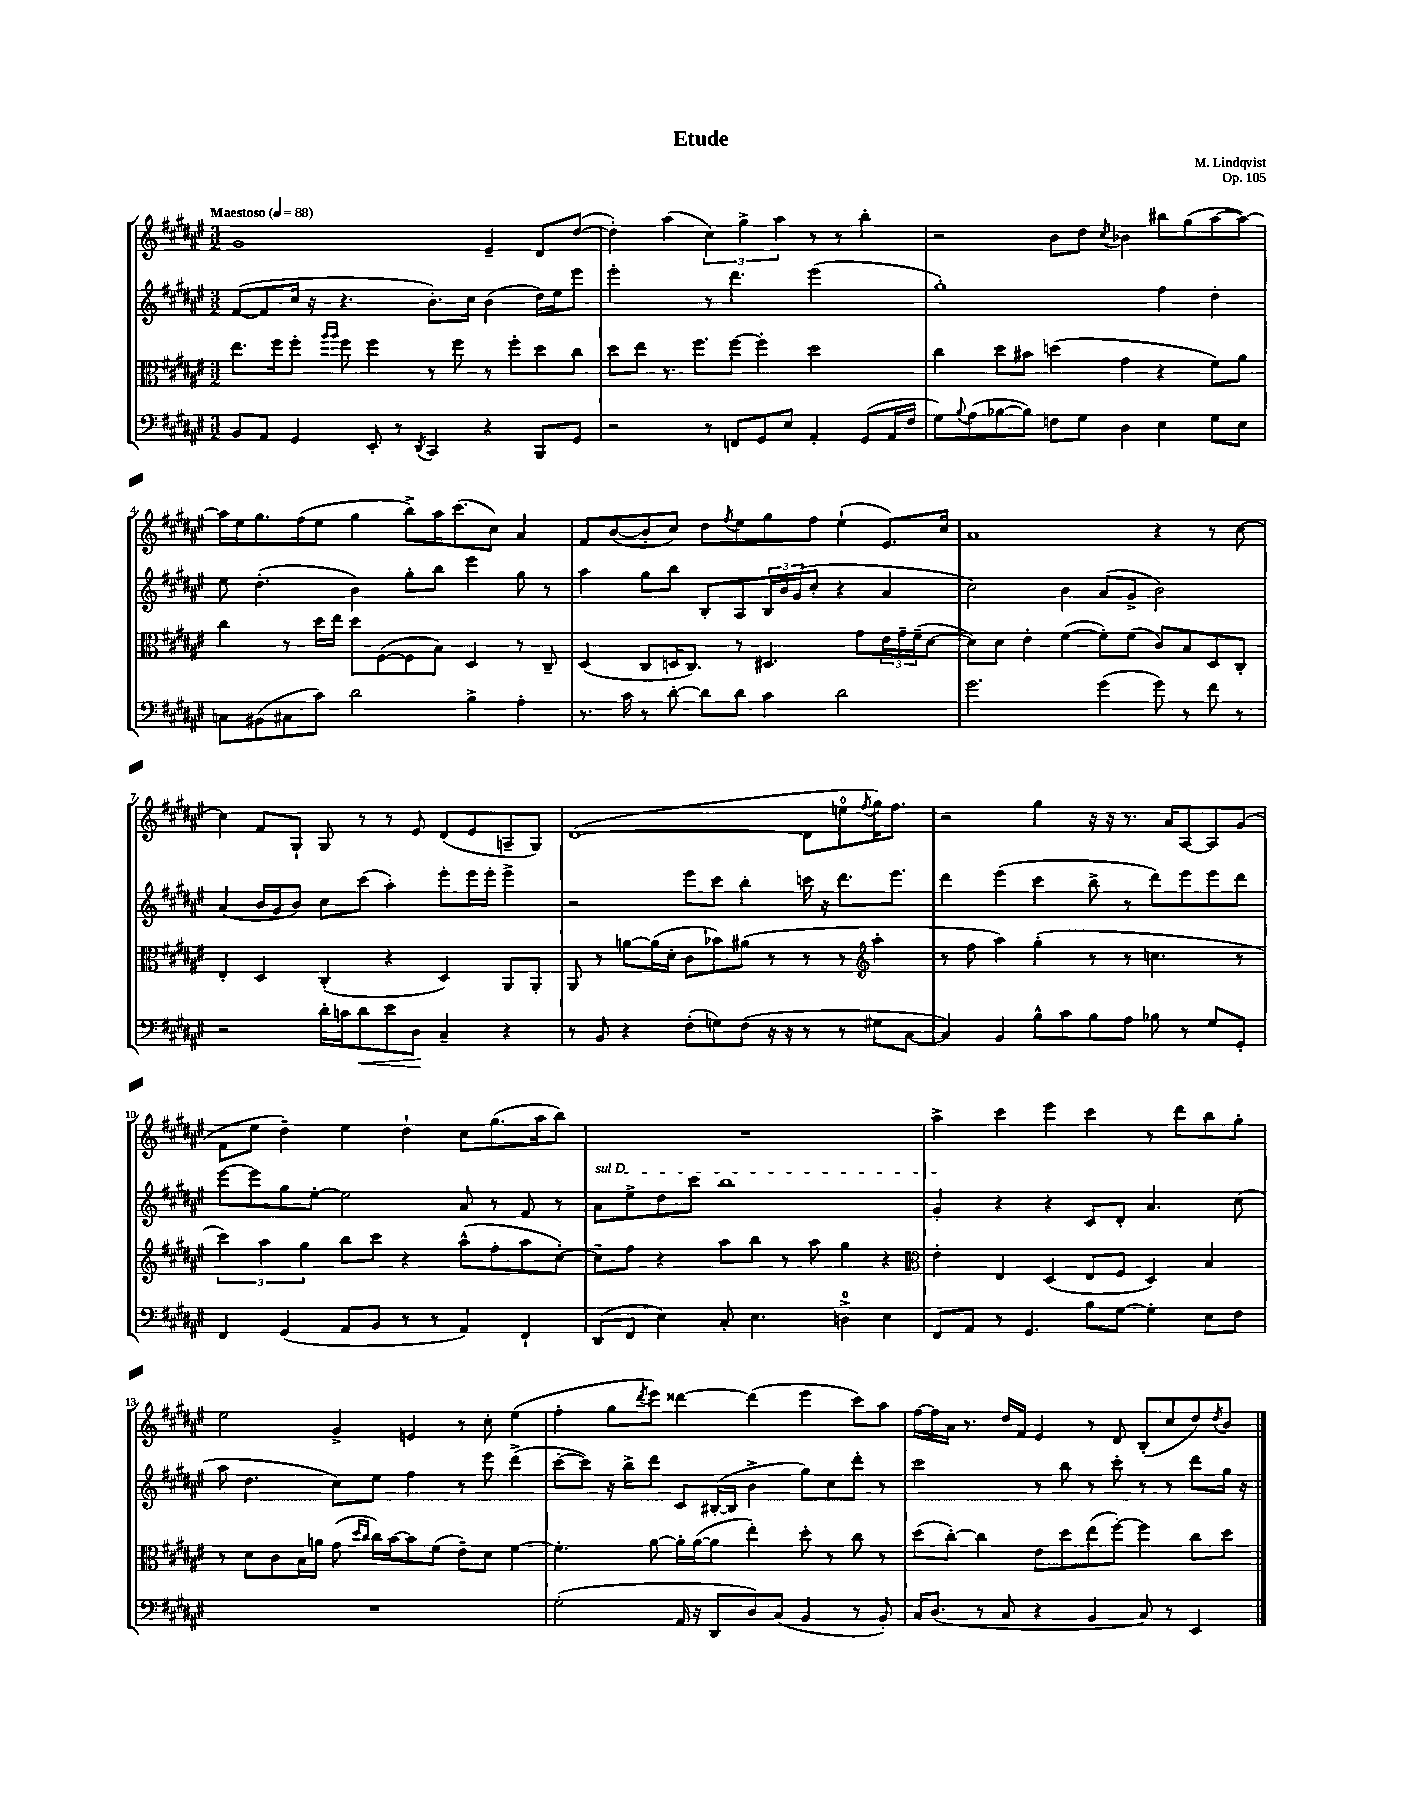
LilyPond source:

\header { title = "Etude" composer = "M. Lindqvist" opus = "Op. 105" }
<<
\new StaffGroup <<
\new Staff = "s0" {
    \clef treble \key fis \major \numericTimeSignature \time 3/2 \tempo "Maestoso" 4 = 88
    gis'1 eis'4-- dis'8 dis''8~( |
    dis''4-.) ais''4( \tuplet 3/2 { cis''4) gis''4-> ais''4 } r8 r8 b''4-. |
    r2 b'8 dis''8 \acciaccatura { cis''8 } bes'4 bis''8 gis''8( ais''8~ ais''8~) |
    ais''16 eis''16 gis''8. fis''16( eis''8 gis''4 b''8->) ais''16 cis'''8.( cis''8) ais'4 |
    fis'8 b'8~( b'8-. cis''8) dis''8 \acciaccatura { fis''8 } eis''8 gis''8 fis''8 eis''4-!( eis'8.) cis''16 |
    ais'1 r4 r8 cis''8~ |
    cis''4 fis'8 gis8-! gis8 r8 r8 eis'8 dis'8( eis'8 a8-- gis8) |
    dis'1~( dis'8 e''8-0 \acciaccatura { fis''8 } gis''16) fis''8. |
    r2 gis''4 r16 r16 r8. ais'16 ais8~ ais8 gis'8( |
    fis'8 eis''8 dis''4--) eis''4 dis''4-! cis''8 gis''8.( ais''16 b''8) |
    R1. |
    ais''4-> cis'''4 eis'''4 cis'''4 r8 dis'''8 b''8 gis''8-. |
    eis''2 gis'4-> e'4 r8 cis''8-. eis''4( |
    fis''4-. gis''8 \acciaccatura { dis'''8 } eis'''8) disis'''4~ disis'''4( eis'''4 cis'''8) ais''8 |
    fis''16~ fis''16 ais'16 r8. dis''16 fis'16 eis'4 r8 dis'8 b8-.( cis''8 dis''8) \acciaccatura { dis''8 } b'8 \bar "|." |
}
\new Staff = "s1" {
    \clef treble \key fis \major \numericTimeSignature \time 3/2
    fis'8~( fis'8 cis''16 r16 r4. b'8.-.) cis''16 b'4( dis''16) eis''16 eis'''8 |
    eis'''2-. r8 dis'''4. eis'''2( |
    gis''1-.) fis''4 dis''4-. |
    eis''8 dis''4.-.( b'4) gis''8-. b''8 eis'''4 gis''8 r8 |
    ais''4 gis''8 b''8 b8-. ais8 \tuplet 3/2 { b16 b'16 gis'16( } cis''8-. r4 ais'4 |
    cis''2) b'4 ais'8( gis'8-> b'2) |
    ais'4( b'16 gis'16 b'8) cis''8 cis'''8( ais''4-.) eis'''8-. eis'''16 eis'''16-. eis'''4-> |
    r2 eis'''8 cis'''8 b''4-. c'''16 r16 dis'''8. eis'''8. |
    dis'''4 eis'''4( cis'''4 b''8-> r8 dis'''8) eis'''8 eis'''8 dis'''8 |
    eis'''8~ eis'''8 gis''8 eis''8~-. eis''2 ais'8 r8 fis'8 r8 |
    \once \override TextSpanner.bound-details.left.text = \markup { \italic "sul D" } ais'8\startTextSpan eis''8-> dis''8 cis'''8 b''1 |
    gis'4-.\stopTextSpan r4 r4 cis'8 dis'8-. ais'4. cis''8( |
    ais''8 dis''4. cis''8) eis''8 fis''4 r8 eis'''8 dis'''4->( |
    cis'''8~-. cis'''8) r16 b''16-> dis'''8 cis'8 bis16~-.( bis16 b'4-> gis''8) cis''8 dis'''8-. r8 |
    cis'''2 r8 b''8 r8 cis'''8-. r8 r8 dis'''8 gis''16 r16 \bar "|." |
}
\new Staff = "s2" {
    \clef alto \key fis \major \numericTimeSignature \time 3/2
    eis''8. fis''16 fis''8-. \grace { ais''16 ais''16 } fis''8 fis''4 r8 fis''8 r8 fis''8-. dis''8 cis''8 |
    dis''8 eis''8 r8. fis''8. fis''8~ fis''4-. dis''2 |
    cis''4 dis''8 bis'8 d''4( gis'4 r4 fis'8) ais'8 |
    cis''4 r8 dis''16 eis''16 dis''8 fis8~( fis8 b8) dis4 r8 cis8-- |
    dis4( cis8 d16 cis8.) r8 dis4. gis'8 \tuplet 3/2 { eis'16 gis'16-- fis'16--( } dis'8~ |
    dis'8) dis'8 eis'4-. fis'4~( fis'8-.) fis'8( cis'8) b8 dis8 cis8-. |
    eis4-. dis4 cis4-.( r4 dis4) ais,8 ais,8-. |
    ais,8 r8 a'8~ a'16( dis'16-. cis'8 bes'8) ais'8( r8 r8 r8 \clef treble ais''4-. |
    r8 fis''8 ais''4) gis''4-.( r8 r8 c''4. r8 |
    \tuplet 3/2 { cis'''4) ais''4 gis''4 } b''8 cis'''8 r4 ais''8-^( fis''8-. ais''8 cis''8~-.) |
    cis''8-- fis''8 r4 ais''8 b''8 r8 ais''8 gis''4 r4 |
    \clef alto eis'4-. eis4 dis4( eis8 fis8 dis4) b4 |
    r8 dis'8 cis'8 b16 a'16 gis'8( \grace { dis''16 cis''16 } cis''16) b'16~ b'8 fis'8( eis'8--) dis'8 fis'4~ |
    fis'4.-. ais'8~ ais'16-. ais'16~( ais'8 eis''4-.) dis''8-. r8 cis''8 r8 |
    dis''8( cis''8~-.) cis''4 eis'8 dis''8 eis''8( fis''8~-.) fis''4 cis''8 dis''8 \bar "|." |
}
\new Staff = "s3" {
    \clef bass \key fis \major \numericTimeSignature \time 3/2
    b,8 ais,8 gis,4 eis,8-. r8 \acciaccatura { dis,8 } cis,4 r4 b,,8 gis,8 |
    r2 r8 f,8 gis,8 eis8 ais,4-. gis,8( ais,16 fis16 |
    gis8) \appoggiatura { b8 } ais8( bes8~ bes8) f8 gis8 dis4 eis4 gis8 eis8 |
    c8 bis,8( cis8 cis'8) dis'2 b4-> ais4-. |
    r8. cis'16 r8 dis'8~-. dis'8 dis'8 cis'4 dis'2 |
    gis'2. gis'4( gis'8) r8 fis'8 r8 |
    r2 dis'16-. c'16 dis'8\< eis'8 dis8\! cis4-- r4 |
    r8 b,8 r4 fis8-.( g8) fis8( r16 r16 r8 r8 gis8 cis8~ |
    cis4) b,4 b8-^ cis'8 b8 ais8 bes8 r8 gis8 gis,8-. |
    fis,4 gis,4( ais,8 b,8 r8 r8 ais,4) fis,4-! |
    dis,8( fis,8 eis4) cis8-. eis4. d4-0-> eis4 |
    fis,8 ais,8 r8 gis,4. b8 gis8~ gis4-. eis8 fis8 |
    R1. |
    gis2-.( ais,16 r16 dis,8 dis8) cis8( b,4 r8 b,8-.) |
    cis16 dis8.( r8 cis8 r4 b,4 cis8) r8 eis,4 \bar "|." |
}
>>
>>
